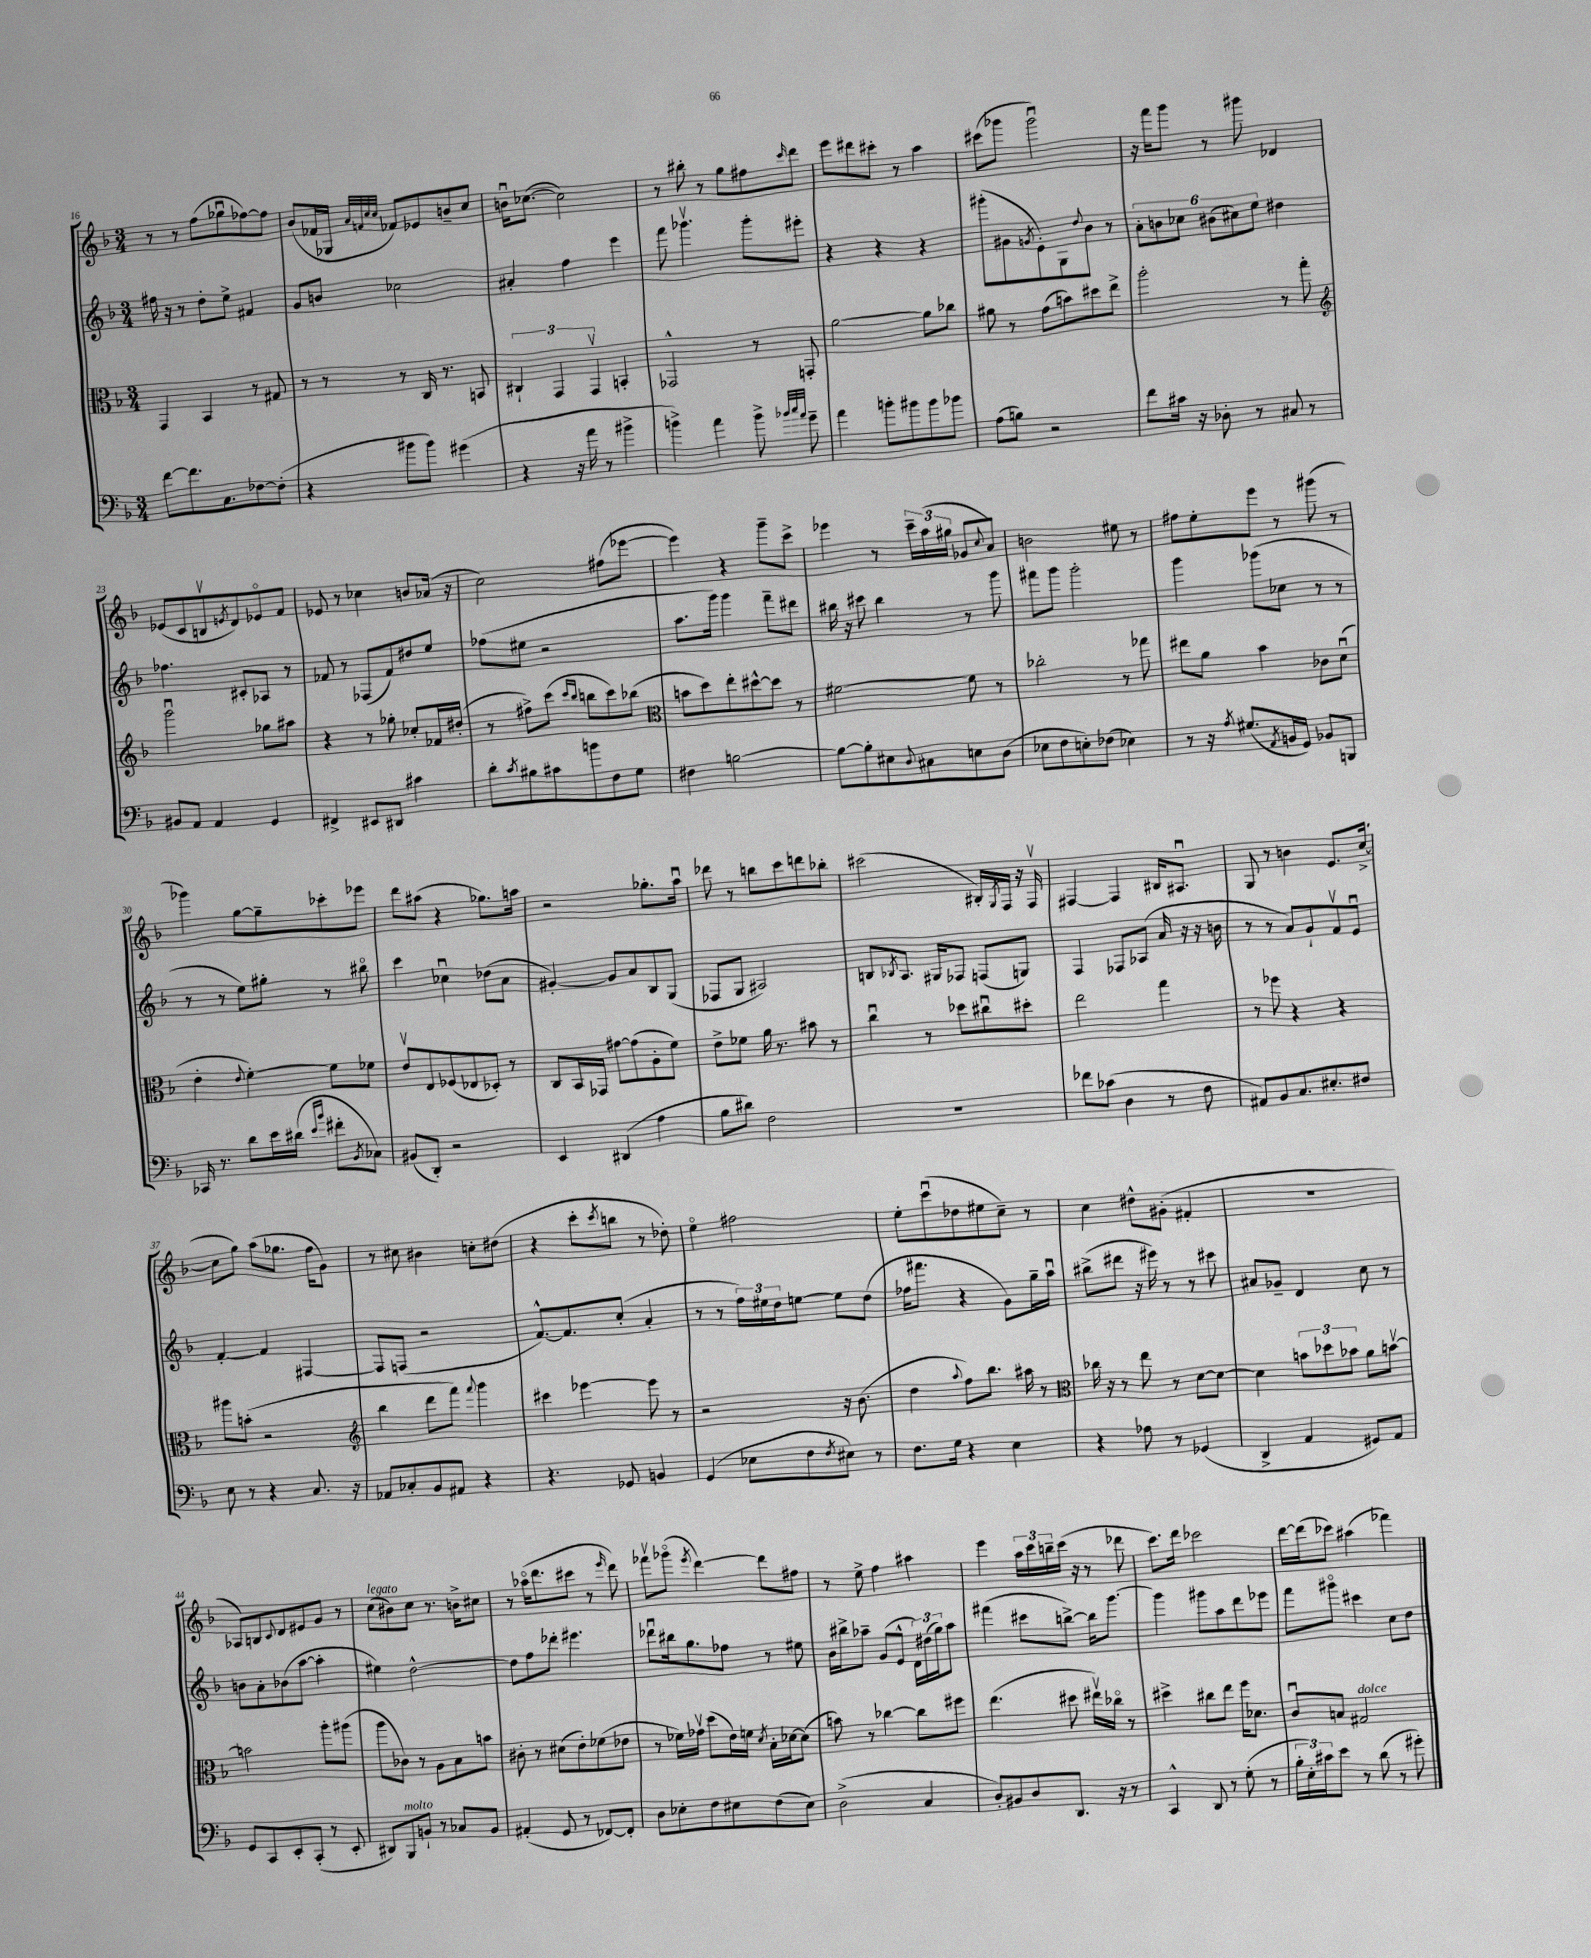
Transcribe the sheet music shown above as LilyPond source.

<<
\new StaffGroup <<
\new Staff = "s0" {
    \clef treble \key f \major \numericTimeSignature \time 3/4
    r8 r8 f''8( ges''8\downbow fes''8~) fes''8 |
    bes'8( fes'16 ges16 \grace { a'32 f'32 c''32 c''32 } fes'8) ees'8 b'8-- c''8 |
    b'16\downbow ces''8.~( ces''2) |
    r8 bis''8-. r8 g''8 fis''8 \grace { c'''16 } d'''8 |
    e'''8 dis'''8 cis'''8-. r8 a''4 |
    cis'''8( ges'''8 ges'''2\downbow) |
    r16 f'''16 g'''8 r8 gis'''8 des'4 |
    ees'8( c'8 b8\upbow \acciaccatura { e'8 } d'8) ees'8\flageolet f'8 |
    ees'8 r8 ces''4 b'8 aes'16( r16 |
    c''2) fis''8( ees'''8~ |
    ees'''4) r4 g'''8-- c'''8-> |
    ees'''4 r8 \tuplet 3/2 { c'''16-- a''16( gis''16 } ges'8 \appoggiatura { c''8 } a'8) |
    b'2 eis''8 r8 |
    fis''8 e''8-. e'''8 r8 gis'''8( r8 |
    ges'''4) g''8~ g''8-- ces'''8-. ees'''8 |
    d'''8 ais''8( r4 ges''8.) a''16 |
    r2 ges''8.-. a''16\downbow |
    des'''8 r8 b''8 c'''8 d'''8 bes''8-. |
    cis'''2( bis16-.) \acciaccatura { g8 } f16 r16 f16\upbow |
    fis4~ fis4 bis16 ais8.\downbow |
    g8 r8 b'4 e'8. c''16~->( |
    c''8 g''8) a''8( ges''8. f''16 g'8) |
    r8 cis''8 bis'4 c''8-. dis''8( |
    r4 c'''8-. \acciaccatura { c'''8 } b''8 r8 des''8-.) |
    e''4\flageolet fis''2 |
    e''8-. c'''8\downbow( des''8 eis''8 c''8--) r8 |
    c''4 dis''8-^ gis'8-.( fis'4-. |
    R2. |
    aes8) b8 \appoggiatura { c'8 } d'8 eis'8 g'8 r8 |
    c''8^\markup { \italic "legato" }( bis'8) c''8 r8. b'16-> cis''8 |
    r8 aes''16\flageolet( d'''8. cis'''8 r8 \grace { e'''16 } d'''8) |
    fes'''8\upbow ges'''8\flageolet( \acciaccatura { e'''8 } d'''4~) d'''8 fis''8 |
    r8 e''8-> f''4 ais''4 |
    e'''4 \tuplet 3/2 { a''16 c'''16 b''16-- } c'''16( r16 r8 des'''8 |
    c'''8.) d'''16 ces'''2 |
    d'''16~ d'''16( ces'''8) ais''4( fes'''4) \bar "|." |
}
\new Staff = "s1" {
    \clef treble \key f \major \numericTimeSignature \time 3/4
    fis''16 r16 r8 d''8-. e''8-> fis'4 |
    g'8 b'8 ces''2 |
    ais'4-. f''4 e'''4 |
    f'''8 ges'''4.\upbow ges'''8-. eis'''8-. |
    r4 r4 r4 |
    gis'''8-.( gis'8 \acciaccatura { g'8 } e'8-.) g8 \appoggiatura { d''8 } bes'8 r8 |
    \tuplet 6/4 { a'8-. b'8 ces''8 bis'8( cis''8) e''8 } dis''4 |
    fes''4. cis'8-. aes8 r8 |
    fes'8 r8 fes8( fes'8) dis''8 e''8 |
    fes''8( eis''8 r2 |
    a''8. g'''16) g'''4 f'''8-- dis'''8 |
    bis''16 r16 cis'''8 bis''4 r8 g'''8 |
    fis'''8 g'''8 g'''2-. |
    g'''4 ges'''8( ces''8 r8 r8 |
    r8 r8 e''8) gis''8-. r8 bis''8\flageolet |
    c'''4 ces''4\downbow des''8( a'8 |
    gis'4~-.) gis'8 a'8 bes8 g8( |
    fes8 g8 ais2) |
    b8 \acciaccatura { bes8 } a8. gis16 fes8 f8( g8) |
    f4 fes8 aes8( a'16 r16 r16 b'16 |
    r8 r8 a'8) g'8-! f'8\upbow e'8\downbow |
    f'4~-. f'4 fis4~ |
    fis8 f8( r2 |
    f'8.~-^) f'8. c''8-.( a'4-. |
    r8 r8 \tuplet 3/2 { f''16) eis''16 d''16 } e''8~ e''8 d''8( |
    fes''16 fis'''8. r4 g'8) g''16-- a''16\downbow |
    bis''8->( dis'''8 r16 eis'''16) r8 r8 cis'''8 |
    ais'8 ges'8-- d'4 c''8 r8 |
    b'8 a'8-. bes'8( a''8~ a''4-. |
    eis''4) d''2~-^ |
    d''8 f''8 des'''8-. eis'''4. |
    des'''8\downbow bis''16 g''8. fes''8 r8 eis''8 |
    bes'16 bis''16-> aes''8-- g'8( e'8-^ \tuplet 3/2 { d'16) dis''16( g''16) } aes''8 |
    fis'''4( cis'''8 b''8~->) b''16 g'''8.~ |
    g'''4 gis'''8 a''8 d'''8 ees'''8 |
    f'''8 gis'''8\flageolet cis'''4 c''8 d''8 \bar "|." |
}
\new Staff = "s2" {
    \clef alto \key f \major \numericTimeSignature \time 3/4
    g,4 bes,4 r8 gis8 |
    r8 r8 r8 c16 r8. b,8 |
    \tuplet 3/2 { cis4-! g,4 g,4\upbow } b,4-. |
    ges,2-^ r8 g,8-. |
    a'2~ a'8 ces''8 |
    ais'8 r8 g'8( b'8) dis''8 e''8-> |
    a''2-. r8 g''8-. |
    \clef treble g'''2\downbow ges''8 ais''8 |
    r4 r8 ges''8-. ces''8-. fes'16 dis''16-.( |
    r8 fis''8->) c'''8( \grace { c'''16 bes''16 } b''8 c'''8) bes''8( |
    \clef alto b'8 d''8) e''8-. dis''8~-^ dis''8 r8 |
    fis'2~ fis'8 r8 |
    ces''2-. r8 ges''8 |
    eis''8 a'8 bes'4 ces'8 d'8\downbow( |
    e'4-. \appoggiatura { e'8 } f'4~-.) f'8 fes'8 |
    e'8\upbow e8 fes8( ees8 des8-.) r8 |
    c8 bes,16 ges,16 gis'8~ gis'8( a8-. f'8) |
    e'8-> fes'8 a'16 r8. bis'8 r8 |
    c''4\downbow r8 des''8 cis''8\downbow dis''8-. |
    e''2 g''4 |
    r8 fes''8 r4 r4 |
    ais''8 b'8-.( r2 |
    \clef treble bes''4 d'''8 f'''8) \appoggiatura { f'''8 } g'''4 |
    cis'''4 ees'''4~ ees'''8 r8 |
    r2 r16 bes'8.( |
    d''4 \appoggiatura { a''8 } f''8) bes''8. ais''16 r8 |
    \clef alto ces''16 r16 r8 e''8 r8 d'8~ d'8~ |
    d'4 \tuplet 3/2 { b'8 des''8 bes'8 } a'8 b'8~\upbow |
    b'2 a''8-. ais''8( |
    a''8 ces'8) r8 a8 bes8 b'8 |
    cis'8-. r8 dis'8( e'8-.) fes'8( ees'8 |
    r8 fes'16) ges'16\upbow d''8( e'16) f'16 \acciaccatura { d'8 } bes16-. des'16~ des'8( |
    b'8) r8 ces''4~ ces''8 fis''8 |
    e''4.( dis''8 eis''16\upbow) ces''16\flageolet r8 |
    dis''4-> cis''8 e''8 f''16 des'8. |
    c'8\downbow b8 gis2^\markup { \italic "dolce" } \bar "|." |
}
\new Staff = "s3" {
    \clef bass \key f \major \numericTimeSignature \time 3/4
    f'8~ f'8. c8. fes8~ fes8-.( |
    r4 bis'8 bis'8) gis'4( |
    r4 r16 a'16 r8 bis'4-> |
    b'4->) a'4 b'8-> \grace { bes'32 c''32 a'32 } g'8-- |
    a'4 b'8-. bis'8 bis'8 bes'8 |
    a8( b8) r2 |
    f'8 cis'16 r16 des8-. r8 cis8 r8 |
    bis,8 a,8 a,4 g,4 |
    fis,4-> eis,8 dis,8 cis'4 |
    d'8-. \acciaccatura { c'8 } bis8 cis'8 b'8 f8 g8 |
    fis4 b2~ |
    b8~ b8-. eis8 \appoggiatura { d8 } cis8 e8 d8( |
    ees8 f8 e8-.) fes8( ees4) |
    r8 r16 \acciaccatura { a8 } gis8.( \acciaccatura { a,8 } b,16 g,16) bes,8 b,,8 |
    ces,16 r8. d'8 e'16 dis'16( \grace { e'16 bes'16 } fis'8-. \acciaccatura { bes,8 } ces8) |
    bis,8( d,8-.) r2 |
    e,4 dis,4( a4 |
    bes8 dis'8) f2 |
    R2. |
    fes'8 ces'8( d4 r8 f8 |
    ais,8) bes,8 c8. eis8.-. fis8 |
    e8 r8 r4 c8. r16 |
    aes,8 ces8-. bes,8 ais,8 r4 |
    r4. ges,8 b,4 |
    g,4( ees8 f8 \acciaccatura { f8 } eis8) r8 |
    f8. g16 r4 e4 |
    r4 aes8 r8 ges,4( |
    d,4-> a,4 gis,8) a,8 |
    g,8 c,8 e,8-. c,8-.( r8 e,8-. |
    dis,8) bes,,8^\markup { \italic "molto" } b,8-! r8 ces8 b,8 |
    ais,4-.( g,8 r8 fes,8~) fes,8-. |
    d8 ees8-. f8 eis8 f8( eis8) |
    d2->( c4 |
    d8-.) bis,8 d8 d,8. r16 r8 |
    c,4-^ d,8 r8 g8-.( r8 |
    \tuplet 3/2 { bes16-. e16-.) cis'16 } e'8 r8 d'8( r8 gis'8-.) \bar "|." |
}
>>
>>
\layout { \context { \Score currentBarNumber = #16 } }
